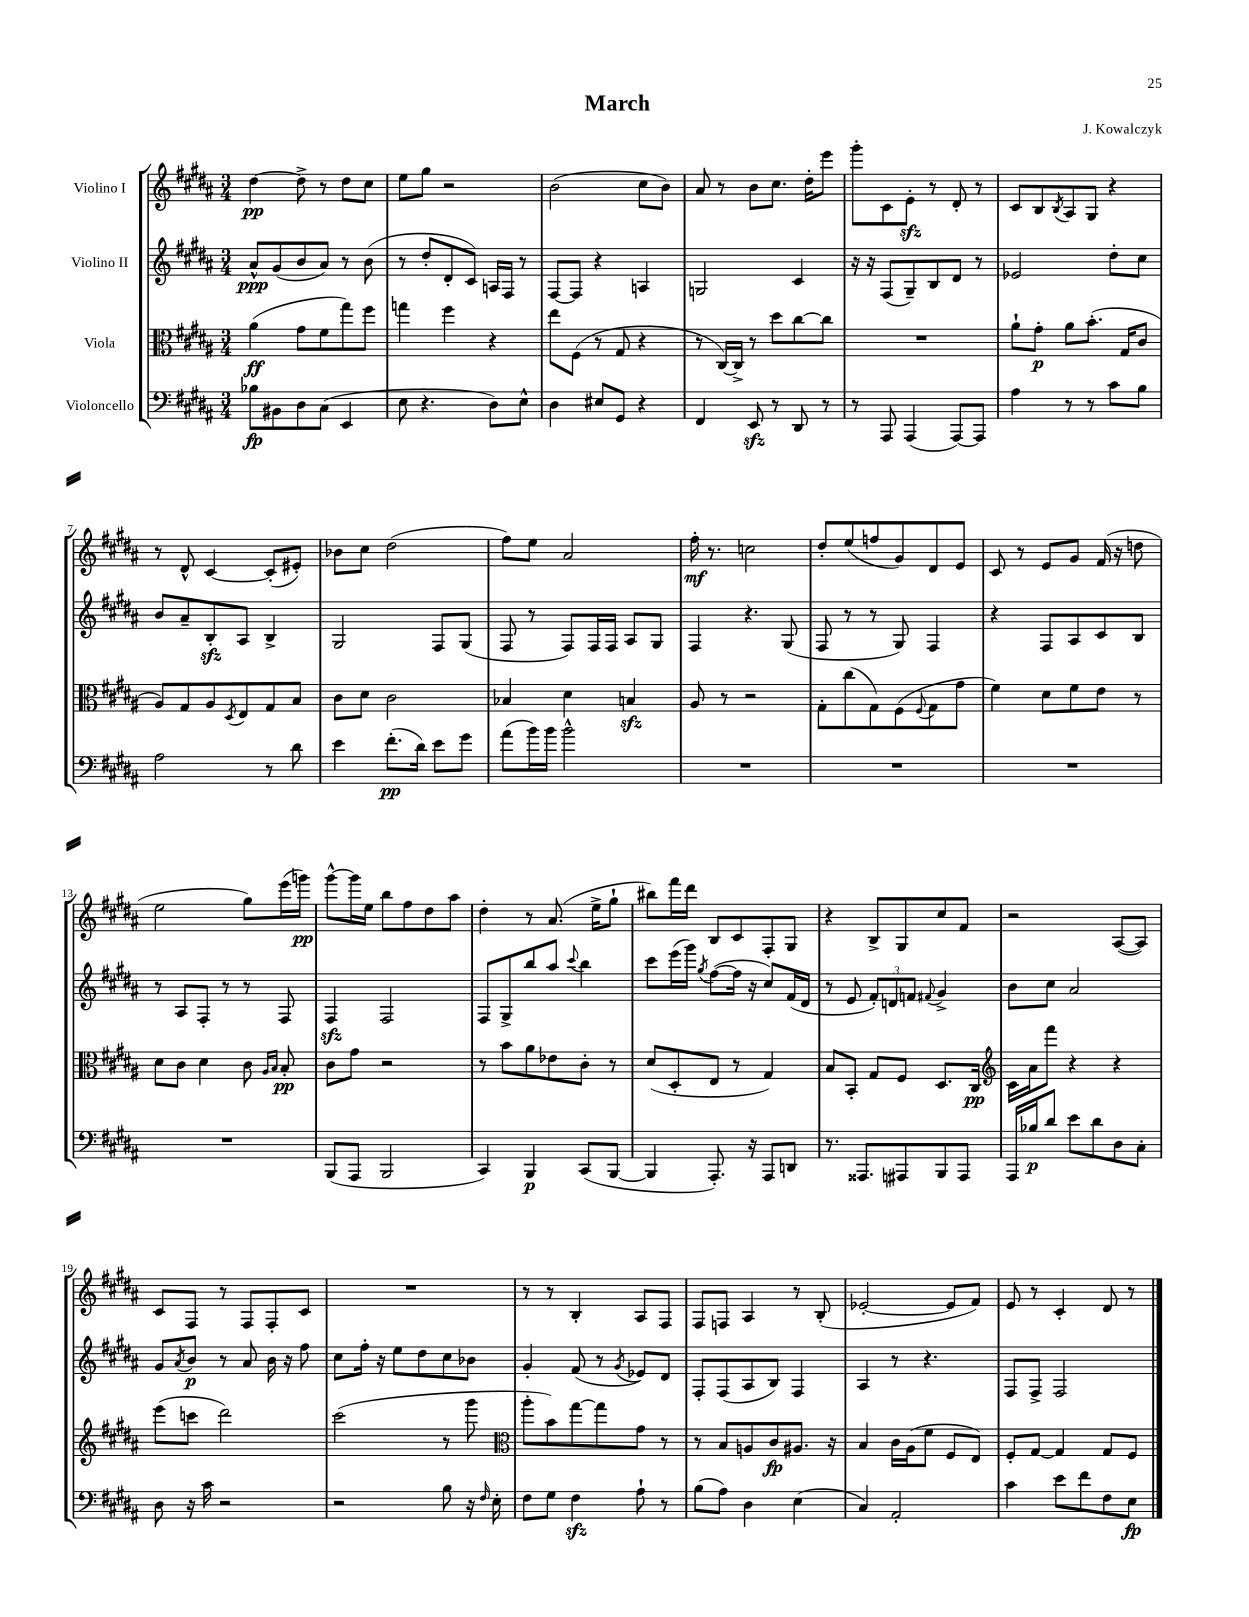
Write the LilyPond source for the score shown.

\header { title = "March" composer = "J. Kowalczyk" }
<<
\new StaffGroup <<
\new Staff = "s0" \with { instrumentName = "Violino I" } {
    \clef treble \key b \major \numericTimeSignature \time 3/4
    dis''4~\pp dis''8-> r8 dis''8 cis''8 |
    e''8 gis''8 r2 |
    b'2( cis''8 b'8) |
    ais'8 r8 b'8 cis''8. dis''16-. e'''8 |
    gis'''8-. cis'8 e'8-.\sfz r8 dis'8-. r8 |
    cis'8 b8 \acciaccatura { b8 } ais8 gis8 r4 |
    r8 dis'8-^ cis'4~ cis'8-.( eis'8-.) |
    bes'8 cis''8 dis''2( |
    fis''8) e''8 ais'2 |
    fis''16-.\mf r8. c''2 |
    dis''8-. e''8( f''8 gis'8) dis'8 e'8 |
    cis'8 r8 e'8 gis'8 fis'16( r16 d''8 |
    e''2 gis''8) e'''16( g'''16\pp) |
    gis'''8~-^ gis'''16 e''16 b''8 fis''8 dis''8 ais''8 |
    dis''4-. r8 ais'8.( e''16-> gis''8-! |
    bis''8) fis'''16 dis'''16 b8 cis'8 fis8-. gis8 |
    r4 b8-> gis8 cis''8 fis'8 |
    r2 ais8~( ais8) |
    cis'8 fis8 r8 fis8 fis8-. cis'8 |
    R2. |
    r8 r8 b4-. ais8 fis8 |
    fis8 f8 ais4 r8 b8-.( |
    ees'2~-. ees'8 fis'8) |
    e'8 r8 cis'4-. dis'8 r8 \bar "|." |
}
\new Staff = "s1" \with { instrumentName = "Violino II" } {
    \clef treble \key b \major \numericTimeSignature \time 3/4
    ais'8-^\ppp gis'8( b'8 ais'8) r8 b'8( |
    r8 dis''8-. dis'8-. cis'8) a16 fis16 r8 |
    fis8~ fis8 r4 a4 |
    g2 cis'4 |
    r16 r16 fis8( gis8--) b8 dis'8 r8 |
    ees'2 dis''8-. cis''8 |
    b'8 ais'8-- b8-.\sfz ais8 b4-> |
    gis2 fis8 gis8( |
    fis8 r8 fis8) fis16 fis16 ais8 gis8 |
    fis4 r4. gis8( |
    fis8 r8 r8 gis8) fis4 |
    r4 fis8 ais8 cis'8 b8 |
    r8 ais8 fis8-. r8 r8 fis8 |
    fis4\sfz fis2 |
    fis8 gis8-> b''8 ais''8 \appoggiatura { cis'''8 } b''4 |
    cis'''8 e'''16( gis'''16) \acciaccatura { gis''8 } fis''8~( fis''16 r16 cis''8) fis'16( dis'16 |
    r8 e'8 \tuplet 3/2 { fis'8-.) d'8 f'8 } \appoggiatura { fis'8 } gis'4-> |
    b'8 cis''8 ais'2 |
    gis'8 \acciaccatura { ais'8 } b'8\p r8 ais'8 b'16 r16 fis''8 |
    cis''8 fis''16-. r16 e''8 dis''8 cis''8 bes'8 |
    gis'4-. fis'8( r8 \acciaccatura { gis'8 } ees'8) dis'8 |
    fis8-. fis8( ais8 b8) fis4 |
    ais4 r8 r4. |
    fis8 fis8-> fis2 \bar "|." |
}
\new Staff = "s2" \with { instrumentName = "Viola" } {
    \clef alto \key b \major \numericTimeSignature \time 3/4
    ais'4\ff( gis'8 fis'8 gis''8) fis''8 |
    g''4 fis''4 r4 |
    e''8 fis8( r8 gis8 r4 |
    r8 cis16~) cis16-> r8 dis''8 cis''8~ cis''8 |
    R2. |
    ais'8-! gis'8-.\p ais'8 b'8.-.( gis16 cis'8 |
    ais8) gis8 ais8 \acciaccatura { dis8 } e8 gis8 b8 |
    cis'8 dis'8 cis'2 |
    bes4 dis'4 b4\sfz |
    ais8 r8 r2 |
    gis8-. cis''8( gis8) fis8( \appoggiatura { fis8 } gis8 gis'8 |
    fis'4) dis'8 fis'8 e'8 r8 |
    dis'8 cis'8 dis'4 cis'8 \grace { ais16 b16 } b8-.\pp |
    cis'8 gis'8 r2 |
    r8 b'8 ais'8 ees'8 cis'8-. r8 |
    dis'8( dis8-. e8 r8 gis4) |
    b8 b,8-. gis8 fis8 dis8. cis16\pp |
    \clef treble cis'16 ais'16 fis'''8 r4 r4 |
    e'''8( c'''8 dis'''2) |
    cis'''2( r8 gis'''8 |
    \clef alto ais''8-. b'8) gis''8~ gis''8 gis'8 r8 |
    r8 b8 a8 cis'8\fp ais8. r16 |
    b4 cis'16 ais16( fis'8 fis8 e8) |
    fis8-. gis8~ gis4 gis8 fis8 \bar "|." |
}
\new Staff = "s3" \with { instrumentName = "Violoncello" } {
    \clef bass \key b \major \numericTimeSignature \time 3/4
    bes8\fp bis,8 dis8 cis8( e,4 |
    e8 r4. dis8) e8-^ |
    dis4 eis8 gis,8 r4 |
    fis,4 e,8\sfz r8 dis,8 r8 |
    r8 ais,,8 ais,,4( ais,,8~) ais,,8 |
    ais4 r8 r8 cis'8 b8 |
    ais2 r8 dis'8 |
    e'4 fis'8.-.\pp( dis'16) e'8 gis'8 |
    ais'8( b'16) b'16 b'2-^ |
    R2. |
    R2. |
    R2. |
    R2. |
    b,,8( ais,,8 b,,2 |
    cis,4) b,,4\p cis,8( b,,8~ |
    b,,4 ais,,8.-.) r16 ais,,8 d,8 |
    r8. aisis,,8. ais,,8 b,,8 ais,,8 |
    ais,,16 bes16\p dis'8 e'8 dis'8 dis8 cis8-. |
    dis8 r16 cis'16 r2 |
    r2 b8 r16 \grace { fis16 } e16-. |
    fis8 gis8 fis4\sfz ais8-! r8 |
    b8( ais8) dis4 e4( |
    cis4) ais,2-. |
    cis'4 e'8 fis'8 fis8 e8\fp \bar "|." |
}
>>
>>
